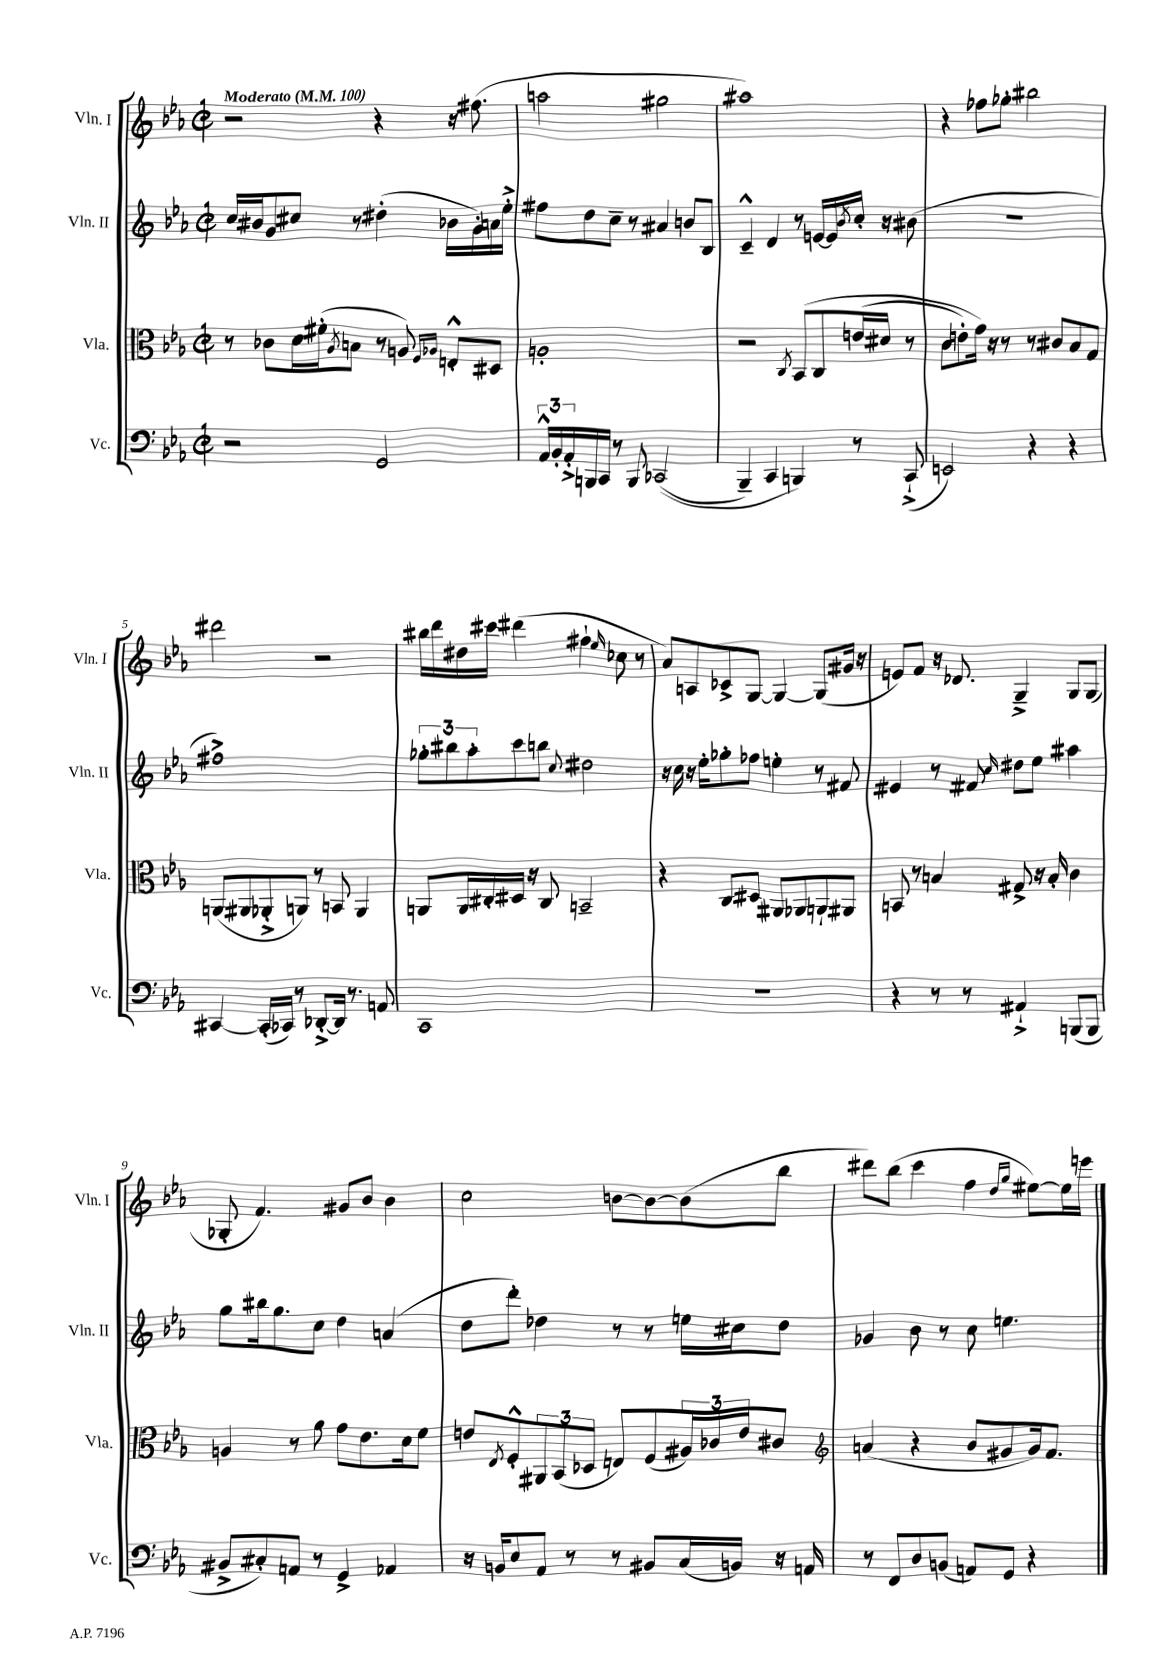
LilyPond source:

<<
\new StaffGroup <<
\new Staff = "s0" \with { instrumentName = "Vln. I" shortInstrumentName = "Vln. I" } {
    \clef treble \key ees \major \defaultTimeSignature \time 2/2 \tempo "Moderato" 4 = 100
    r2 r4 r16 fis''8.( |
    a''2 gis''2 |
    ais''1) |
    r4 fes''8 ges''8-. bis''2 |
    dis'''2 r2 |
    bis''16 d'''16 dis''16 cis'''16 dis'''4( fis''4-! \grace { ees''16 } ces''8 r8 |
    aes'8) a8 ces'8-> g8~ g4~ g8( gis'16 r16 |
    e'8) f'8 r16 des'8. g4---> g8 g8( |
    ges8-. f'4.) gis'8 bes'8 bes'4 |
    c''2 b'8~ b'8~ b'8( bes''8 |
    dis'''8) bes''8( c'''4 f''4 \grace { d''16 g''16 } eis''8~) eis''16 e'''16 \bar "|." |
}
\new Staff = "s1" \with { instrumentName = "Vln. II" shortInstrumentName = "Vln. II" } {
    \clef treble \key ees \major \defaultTimeSignature \time 2/2
    c''16 bis'16 g'8 cis''8 r8 dis''4-.( bes'16 g'16-.) a'16 ees''16-.-> |
    fis''8 d''8 c''8-- r8 ais'4 b'8 bes8 |
    c'4---^ d'4 r8 e'16~ e'16 \acciaccatura { bes'8 } c''16-. r16 bis'8( |
    r1 |
    fis''1->) |
    \tuplet 3/2 { ges''8-. bis''8 aes''8-. } c'''8 b''8 \appoggiatura { c''8 } dis''2 |
    r16 c''16 r16 ees''16-. ges''8-. fes''8 e''4-. r8 fis'8 |
    eis'4 r8 fis'8 \grace { c''16 } dis''8 ees''8 ais''4 |
    g''8 bis''16 g''8. c''8 d''4 a'4( |
    d''8 d'''8-.) des''4 r8 r8 e''16 cis''16 des''8 |
    ges'4 bes'8 r8 c''8 e''4. \bar "|." |
}
\new Staff = "s2" \with { instrumentName = "Vla." shortInstrumentName = "Vla." } {
    \clef alto \key ees \major \defaultTimeSignature \time 2/2
    r8 ces'8 d'16 fis'16-.( \acciaccatura { aes8 } b8 r8 a8) \grace { f16 aes16 } e8-.-^ dis8 |
    a1-. |
    r2 \acciaccatura { c8 } bes,8\( c8 e'16( dis'16 r8 |
    c'8 e'8-.) g'16\) r16 r8 r8 cis'8 bes8 g8 |
    a,8( ais,8 aes,8-.-> a,8) r8 b,8 a,4 |
    a,8 a,16 cis16-. dis16 r16 cis8 b,2-- |
    r4 c8 dis8 ais,8 aes,8 a,8-! ais,8 |
    b,8 r8 b4 gis8-> r16 b16-. c'4 |
    a4 r8 aes'8 g'8 ees'8. d'16 f'8 |
    e'8 \acciaccatura { ees8 } f8-.-^ \tuplet 3/2 { ais,8 bes,8( des8 } e8) f8( \tuplet 3/2 { ais16) ces'16 e'16 } cis'8 |
    \clef treble a'4( r4 bes'8 gis'8 gis'16) f'8. \bar "|." |
}
\new Staff = "s3" \with { instrumentName = "Vc." shortInstrumentName = "Vc." } {
    \clef bass \key ees \major \defaultTimeSignature \time 2/2
    r2 g,2 |
    \tuplet 3/2 { aes,16-^ bes,16-. aes,16-.-> } b,,16 c,16 r8 b,,8 ces,2(\( |
    bes,,4--) c,4 b,,4\) r8 c,8-!->( |
    e,2) r4 r4 |
    cis,4~ cis,16-.( ces,16) r8 des,8~-.-> des,16 r8. a,8 |
    c,1 |
    r1 |
    r4 r8 r8 ais,4-!-> b,,8( b,,8 |
    bis,8-> cis8-.) a,8 r8 g,4-> aes,4 |
    r16 b,16 ees8 aes,8 r8 r8 bis,8 c16( b,16) r16 a,16 |
    r8 f,8 d8 b,8( a,8) g,8 r4 \bar "|." |
}
>>
>>
